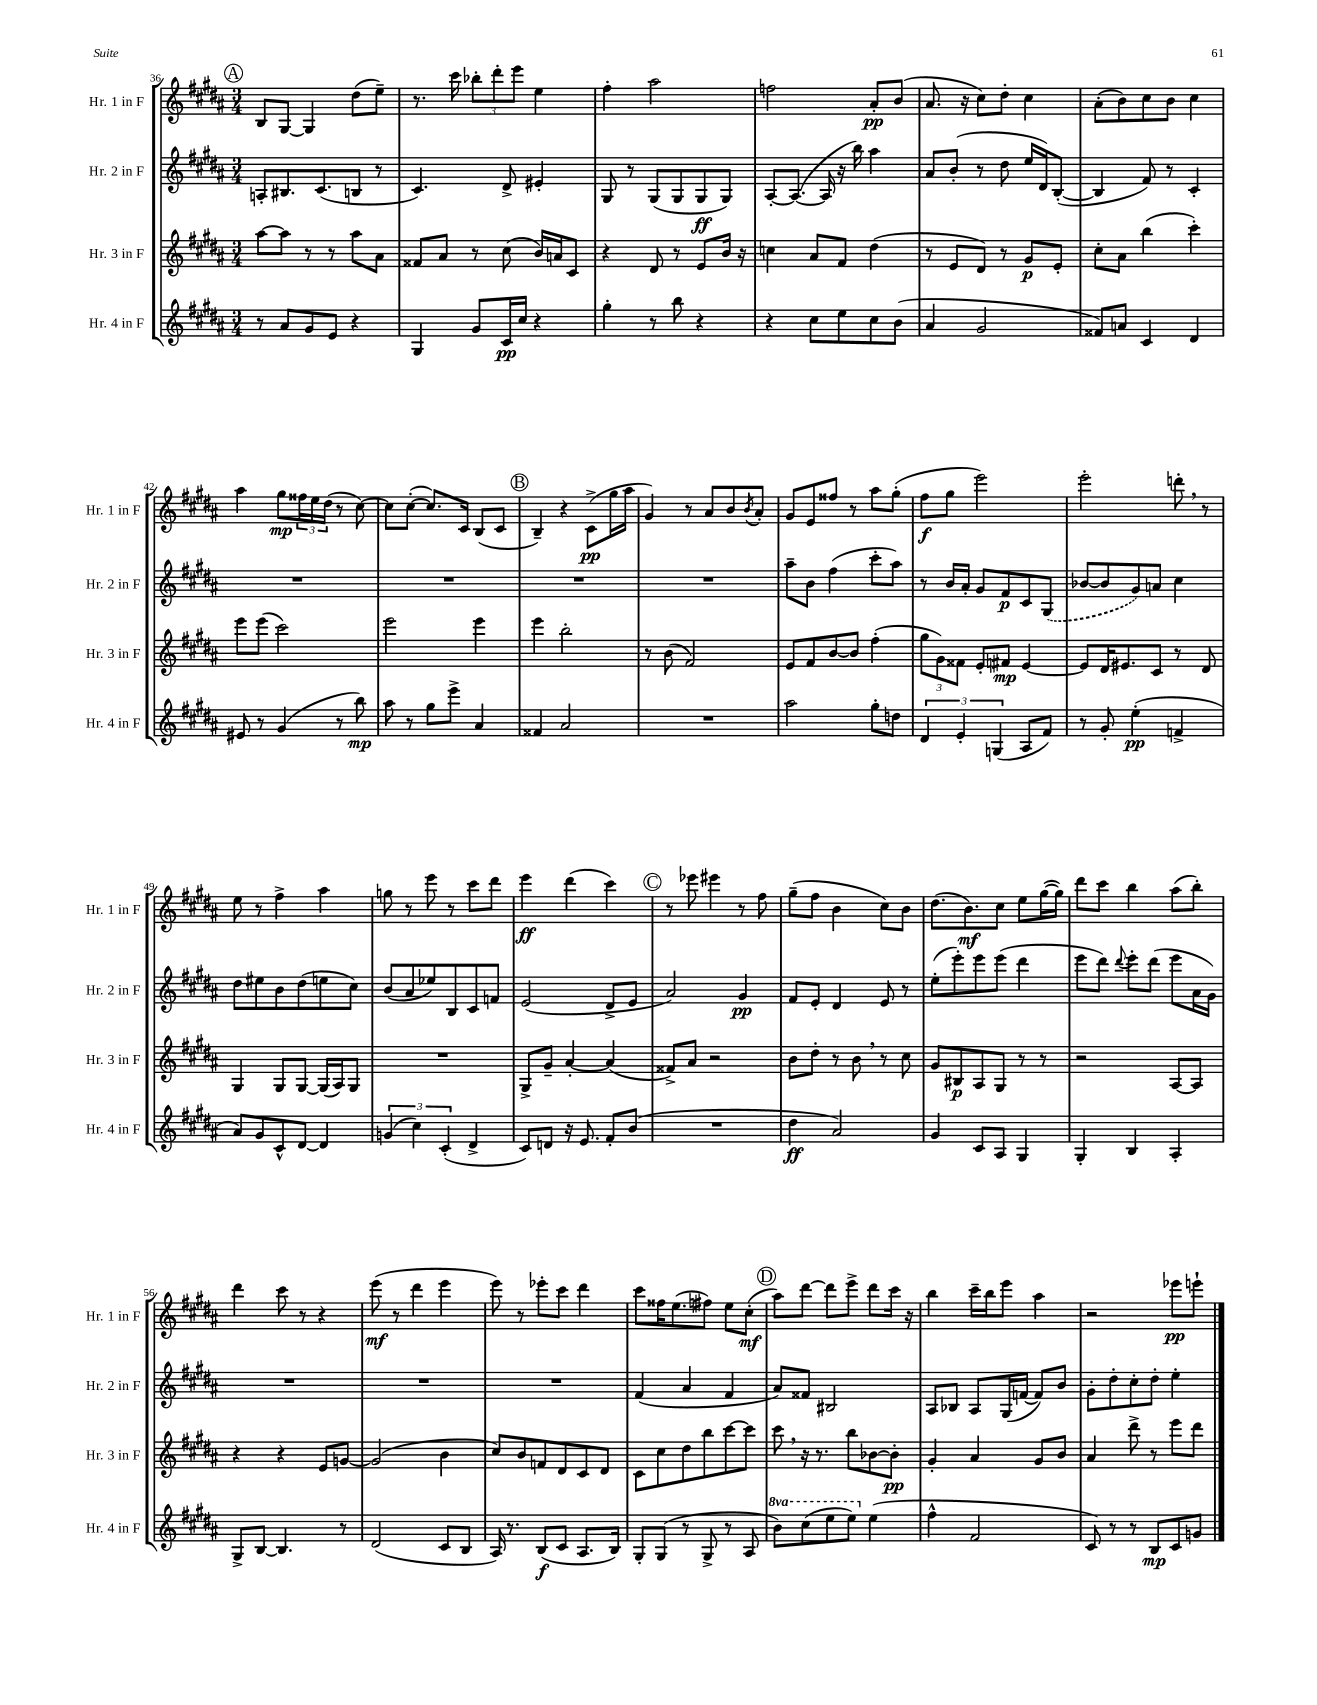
<<
\new StaffGroup <<
\new Staff = "s0" \with { instrumentName = "Hr. 1 in F" shortInstrumentName = "Hr. 1 in F" } {
    \clef treble \key b \major \numericTimeSignature \time 3/4
    \mark \markup { \circle "A" } b8 gis8~ gis4 dis''8( e''8--) |
    r8. cis'''16 \tuplet 3/2 { bes''8-. dis'''8-. e'''8 } e''4 |
    fis''4-. ais''2 |
    f''2 ais'8-.\pp b'8( |
    ais'8. r16 cis''8) dis''8-. cis''4 |
    ais'8-.( b'8) cis''8 b'8 cis''4 |
    ais''4 gis''8\mp \tuplet 3/2 { fisis''16 e''16 dis''16( } r8 cis''8~) |
    cis''8 cis''8~-.( cis''8.) cis'16 b8( cis'8 |
    \mark \markup { \circle "B" } b4--) r4 cis'8->\pp( gis''16 ais''16 |
    gis'4) r8 ais'8 b'8 \acciaccatura { b'8 } ais'8-. |
    gis'8 e'8 fisis''8 r8 ais''8 gis''8-.( |
    fis''8\f gis''8 e'''2) |
    e'''2-. d'''8-. \breathe r8 |
    e''8 r8 fis''4-> ais''4 |
    g''8 r8 e'''8 r8 cis'''8 dis'''8 |
    e'''4\ff dis'''4( cis'''4) |
    \mark \markup { \circle "C" } r8 ees'''8 eis'''4 r8 fis''8 |
    gis''8--( fis''8 b'4 cis''8) b'8 |
    dis''8.( b'8.\mf) cis''8 e''8 gis''16~( gis''16) |
    dis'''8 cis'''8 b''4 ais''8( b''8-.) |
    dis'''4 cis'''8 r8 r4 |
    e'''8\mf( r8 dis'''4 e'''4 |
    e'''8) r8 ees'''8-. cis'''8 dis'''4 |
    cis'''8 fisis''16 e''8.( fis''8) e''8 cis''8-.\mf( |
    \mark \markup { \circle "D" } ais''8) dis'''8~ dis'''8 e'''8-> dis'''8 cis'''16 r16 |
    b''4 cis'''16-- b''16 e'''8 ais''4 |
    r2 ees'''8\pp e'''8-! \bar "|." |
}
\new Staff = "s1" \with { instrumentName = "Hr. 2 in F" shortInstrumentName = "Hr. 2 in F" } {
    \clef treble \key b \major \numericTimeSignature \time 3/4
    \mark \markup { \circle "A" } a8-. bis8. cis'8.( b8 r8 |
    cis'4.) dis'8-> eis'4-. |
    gis8 r8 gis8( gis8 gis8\ff gis8) |
    ais8~-. ais8.~( ais16 r16 b''16) ais''4 |
    ais'8 b'8-.( r8 dis''8 e''16 dis'16) b8~-.( |
    b4 fis'8) r8 cis'4-. |
    R2. |
    R2. |
    \mark \markup { \circle "B" } R2. |
    R2. |
    ais''8-- b'8 fis''4( cis'''8-. ais''8) |
    r8 b'16 ais'16-. gis'8 fis'8\p cis'8 \once \slurDashed gis8( |
    bes'8~ bes'8 gis'8) a'8 cis''4 |
    dis''8 eis''8 b'8 dis''8( e''8 cis''8) |
    b'8( ais'8 ees''8) b8 cis'8 f'8 |
    e'2( dis'8-> e'8 |
    \mark \markup { \circle "C" } ais'2) gis'4\pp |
    fis'8 e'8-. dis'4 e'8 r8 |
    e''8-.( e'''8-.) e'''8 e'''8( dis'''4 |
    e'''8 dis'''8) \appoggiatura { dis'''8 } e'''8-. dis'''8( e'''8 ais'16 gis'16) |
    R2. |
    R2. |
    R2. |
    fis'4( ais'4 fis'4 |
    \mark \markup { \circle "D" } ais'8) fisis'8 bis2 |
    ais8 bes8 ais8 gis16( f'16~ f'8) b'8 |
    gis'8-. dis''8-. cis''8-. dis''8-. e''4-. \bar "|." |
}
\new Staff = "s2" \with { instrumentName = "Hr. 3 in F" shortInstrumentName = "Hr. 3 in F" } {
    \clef treble \key b \major \numericTimeSignature \time 3/4
    \mark \markup { \circle "A" } ais''8~ ais''8 r8 r8 ais''8 ais'8 |
    fisis'8 ais'8 r8 cis''8( b'16) a'16 cis'8 |
    r4 dis'8 r8 e'8 b'16 r16 |
    c''4 ais'8 fis'8 dis''4( |
    r8 e'8 dis'8) r8 gis'8\p e'8-. |
    cis''8-. ais'8 b''4( cis'''4-.) |
    e'''8 e'''8( cis'''2) |
    e'''2 e'''4 |
    \mark \markup { \circle "B" } e'''4 b''2-. |
    r8 b'8( fis'2) |
    e'8 fis'8 b'8~ b'8 fis''4-.( |
    \tuplet 3/2 { gis''8 gis'8) fisis'8 } e'8-. fis'8\mp e'4~ |
    e'8 dis'16 eis'8. cis'8 r8 dis'8 |
    gis4 gis8 gis8~ gis16( ais16) gis8 |
    R2. |
    gis8-> gis'8-- ais'4~-. ais'4( |
    \mark \markup { \circle "C" } fisis'8->) ais'8 r2 |
    b'8 dis''8-. r8 b'8 \breathe r8 cis''8 |
    gis'8 bis8\p ais8 gis8 r8 r8 |
    r2 ais8~ ais8 |
    r4 r4 e'8 g'8~ |
    g'2( b'4 |
    cis''8) b'8 f'8 dis'8 cis'8 dis'8 |
    cis'8 cis''8 dis''8 b''8 cis'''8~ cis'''8 |
    \mark \markup { \circle "D" } cis'''8 \breathe r16 r8. b''8 bes'8~ bes'8-.\pp |
    gis'4-. ais'4 gis'8 b'8 |
    ais'4 dis'''8-> r8 e'''8 dis'''8 \bar "|." |
}
\new Staff = "s3" \with { instrumentName = "Hr. 4 in F" shortInstrumentName = "Hr. 4 in F" } {
    \clef treble \key b \major \numericTimeSignature \time 3/4 \set Staff.ottavationMarkups = #ottavation-simple-ordinals
    \mark \markup { \circle "A" } r8 ais'8 gis'8 e'8 r4 |
    gis4 gis'8 cis'16\pp cis''16 r4 |
    gis''4-. r8 b''8 r4 |
    r4 cis''8 e''8 cis''8 b'8( |
    ais'4 gis'2 |
    fisis'8) a'8 cis'4 dis'4 |
    eis'8 r8 gis'4( r8 b''8\mp) |
    ais''8 r8 gis''8 e'''8-> ais'4 |
    \mark \markup { \circle "B" } fisis'4 ais'2 |
    R2. |
    ais''2 gis''8-. d''8 |
    \tuplet 3/2 { dis'4 e'4-. g4( } ais8 fis'8) |
    r8 gis'8-. e''4-.\pp( f'4-> |
    ais'8) gis'8 cis'8-^ dis'8~ dis'4 |
    \tuplet 3/2 { g'4( cis''4) cis'4-.( } dis'4-> |
    cis'8) d'8 r16 e'8. fis'8-. b'8( |
    \mark \markup { \circle "C" } R2. |
    dis''4\ff ais'2) |
    gis'4 cis'8 ais8 gis4 |
    gis4-. b4 ais4-. |
    gis8-> b8~ b4. r8 |
    dis'2( cis'8 b8 |
    ais16) r8. b8\f( cis'8 ais8. b16) |
    gis8-. gis8( r8 gis8-> r8 ais8 |
    \mark \markup { \circle "D" } \ottava #1 b''8) cis'''8( e'''8 e'''8) \ottava #0 e''4( |
    fis''4-^ fis'2 |
    cis'8) r8 r8 b8\mp cis'8 g'8 \bar "|." |
}
>>
>>
\layout { \context { \Score currentBarNumber = #36 } }
